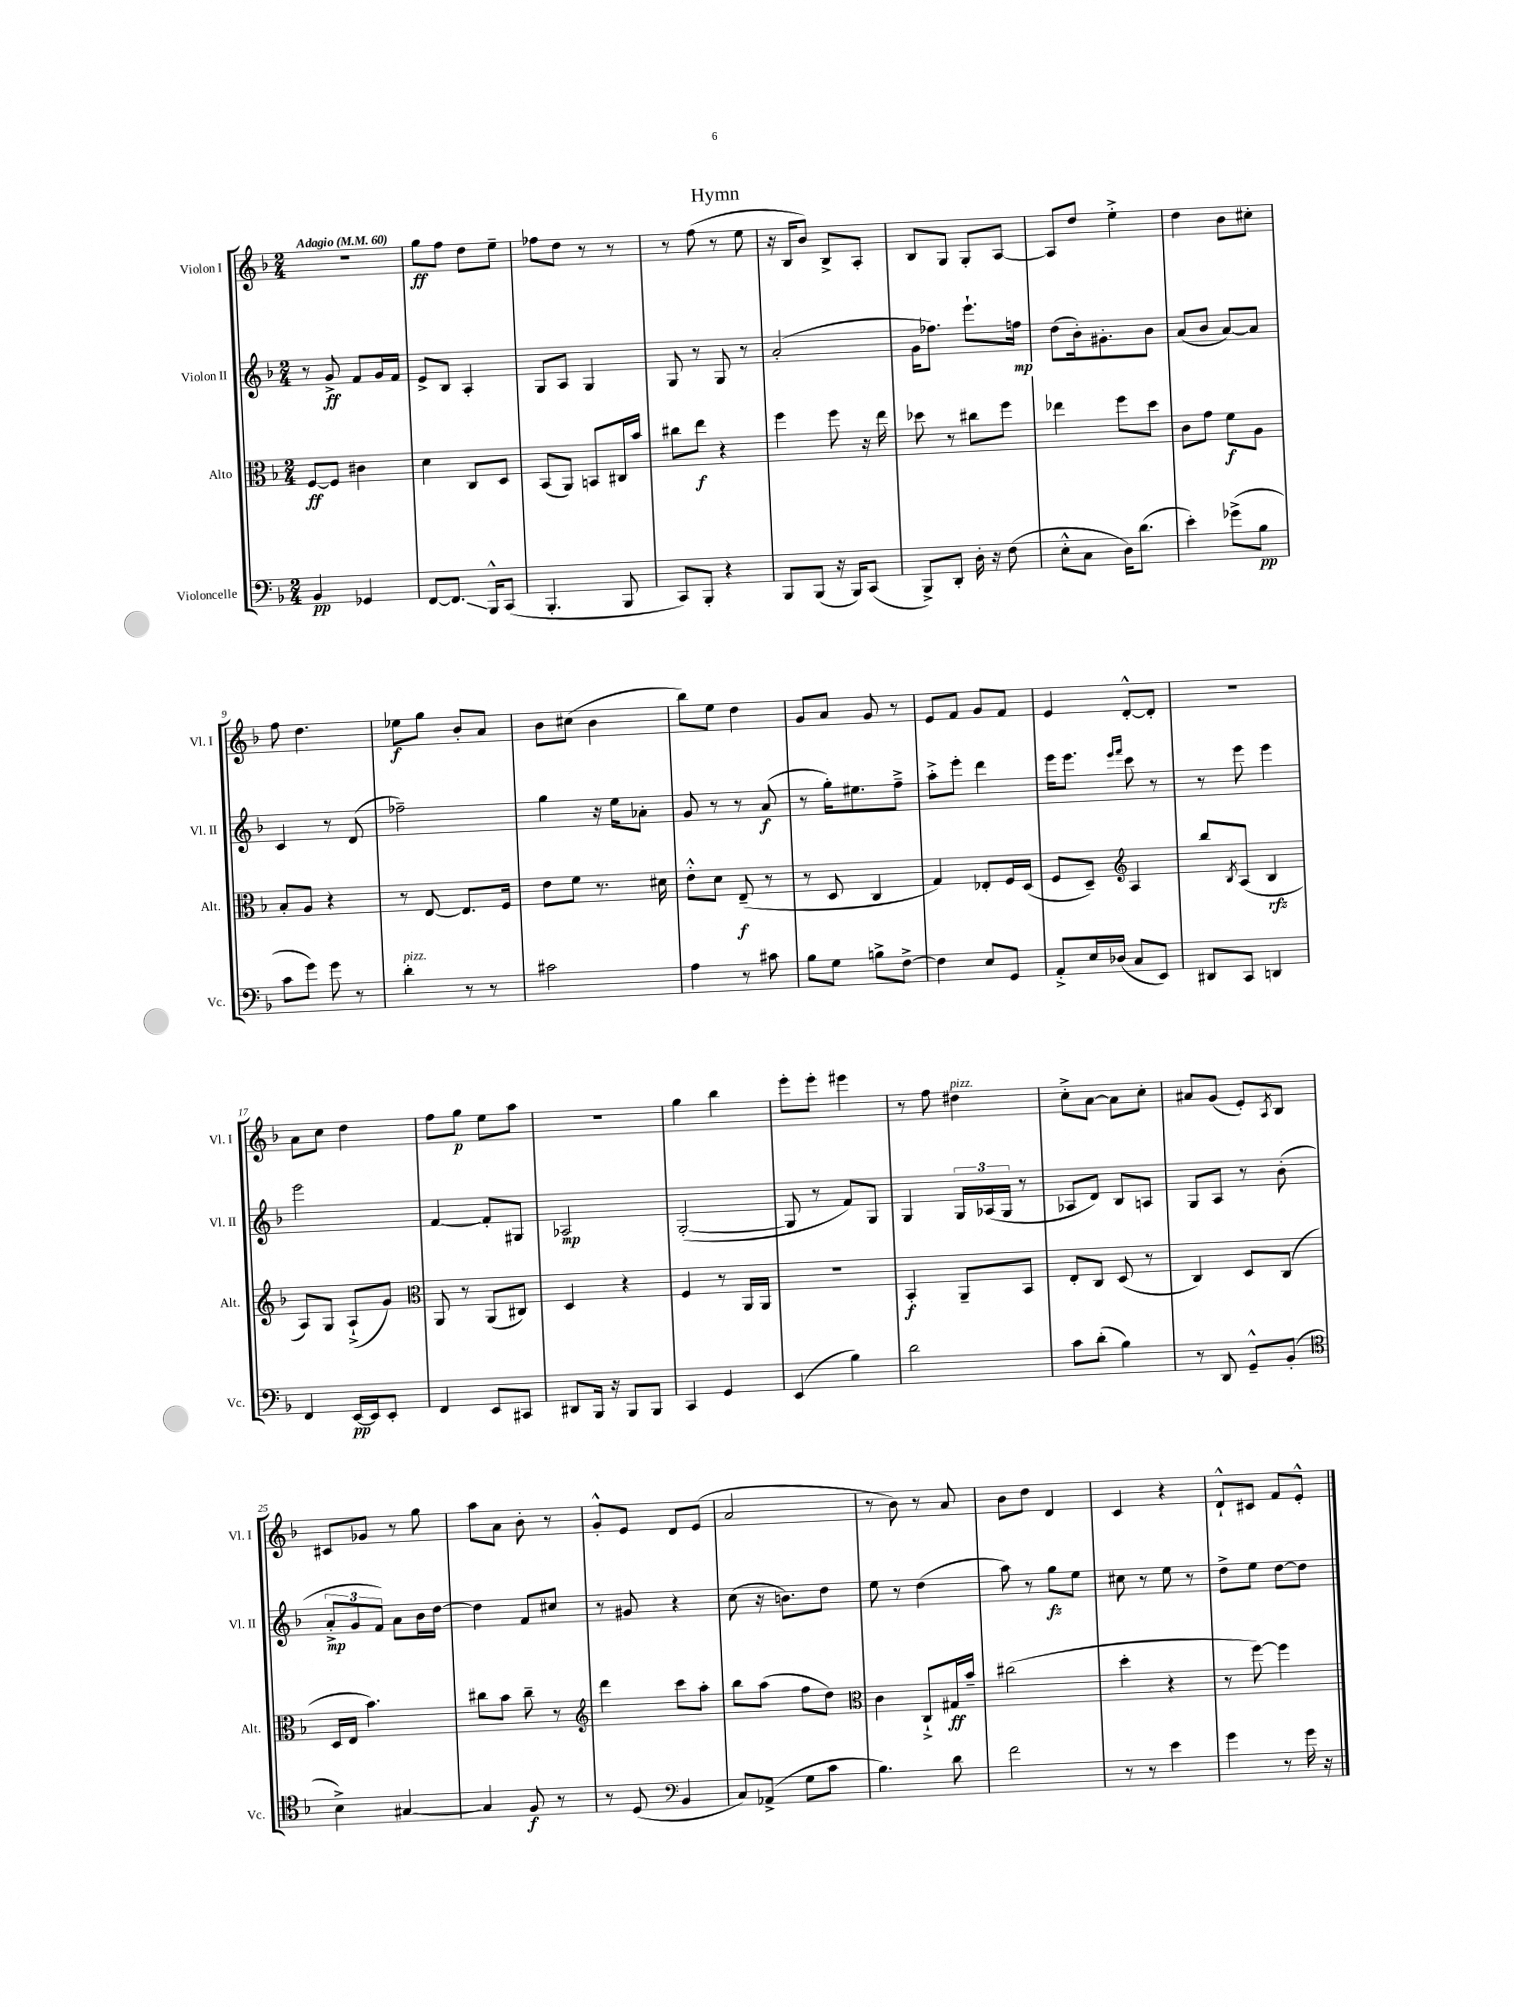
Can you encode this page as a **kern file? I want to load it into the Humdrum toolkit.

**kern	**kern	**kern	**kern
*staff4	*staff3	*staff2	*staff1
*clefF4	*clefC3	*clefG2	*clefG2
*k[b-]	*k[b-]	*k[b-]	*k[b-]
*M2/4	*M2/4	*M2/4	*M2/4
*MM60	*MM60	*MM60	*MM60
4BB-/	[8F/L	8r	2r
.	8F/]J	8g^/	.
4GG-/	4c#\	8f/L	.
.	.	16g/L	.
.	.	16f/JJ	.
=	=	=	=
[8FF/L	4d\	8e^/L	8gg\L
8.FF/]J	.	8B-/J	8ff\J
.	8C/L	4A'/	8dd\L
16BBB-^^/LK	.	.	.
(8CC/J	8D/J	.	8ee~\J
=	=	=	=
4.BBB-'/	(8BB-/L	8G/L	8ff-\L
.	8AA/J)	8A/J	8dd\J
.	8BB/L	4G/	8r
8BBB-/	16C#/L	.	8r
.	16b-/JJ	.	.
=	=	=	=
8CC/L)	8cc#\L	8G/	8r
8BBB-'/J	8ee\J	8r	(8ff\
4r	4r	8G/	8r
.	.	8r	8ee\
=	=	=	=
8BBB-/L	4ff\	(2a'/	16r
.	.	.	16B-/LK
(8BBB-/J	.	.	8b-/J)
16r	8ff\	.	8B-^/L
16BBB-/LK)	.	.	.
(8CC/J	16r	.	8A'/J
.	16ee\	.	.
=	=	=	=
8BBB-^/L)	8dd-\	16g\LK	8B-/L
.	.	8.ff-\J)	.
8DD'/J	8r	.	8G/J
16D'\	8cc#\L	8.eee`\L	8G'/L
16r	.	.	.
(8F\	8ff\J	.	[8A/J
.	.	16ff\Jk	.
=	=	=	=
8E'^^\L	4ee-\	(8dd\L	8A/]L
8C\J	.	16b-'\k)	8dd/J
.	.	8.g#'\	.
16D\LK)	8ff\L	.	4ee'^\
(8.d\J	.	.	.
.	8dd\J	8b-\J	.
=	=	=	=
4e'\)	8c\L	(8a/L	4dd\
.	8g\J	8b-/J	.
(8g-^\L	8f\L	[8a/L)	8b-\L
8B-\J	8A\J	8a/]J	8cc#'\J
=	=	=	=
8c\L	8B-'/L	4c/	8ff\
8g\J)	8A/J	.	4.dd\
8g\	4r	8r	.
8r	.	(8d/	.
=	=	=	=
4d'\	8r	2ff-~\)	8ee-\L
.	[8E/	.	8gg\J
8r	8.E/]L	.	8b-'/L
8r	.	.	8a/J
.	16F/Jk	.	.
=	=	=	=
2c#\	8e\L	4gg\	8b-\L
.	8f\J	.	(8cc#\J
.	8.r	16r	4b-\
.	.	16ee\LK	.
.	.	8a-'\J	.
.	16d#\	.	.
=	=	=	=
4A\	8e'^^\L	8g/	8bb-\L)
.	8d\J	8r	8ee\J
8r	(8E~/	8r	4dd\
8c#\	8r	(8a/	.
=	=	=	=
8B-\L	8r	8r	8g/L
8G\J	8D/	16gg'\LK)	8a/J
.	.	8.ee#\	.
8B^\L	4C/	.	8g/
[8F^\J	.	8ff~^\J	8r
=	=	=	=
4F\]	4G/)	8aa'^\L	8e/L
.	.	8eee'\J	8f/J
8E/L	8E-'/L	4ddd\	8g/L
8GG/J	16F/L	.	8f/J
.	(16D/JJ	.	.
=	=	=	=
8AA'^/L	8F/L	16eee\LK	4e/
.	.	8.eee\J	.
16E/L	8D~/J)	.	.
(16D-/JJ	.	.	.
*	*clefG2	*	*
.	.	16qqeee/LL	.
.	.	16qqfff/JJ	.
8C/L	4A/	8ccc\	[8d'^^/L
8EE/J)	.	8r	8d'/]J
=	=	=	=
8DD#/L	8bb-/L	8r	2r
.	8qB-/	.	.
8CC/J	(8A/J	8eee\	.
4DD/	4B-/	4eee\	.
=	=	=	=
4FF/	8A/L)	2eee\	8a\L
.	8G/J	.	8cc\J
[16EE/LL	(8A`^/L	.	4dd\
16EE/]J	.	.	.
8EE'/J	8g/J)	.	.
=	=	=	=
*	*clefC3	*	*
4FF/	8AA/	[4f/	8ff\L
.	8r	.	8gg\J
8EE/L	(8AA/L	8f'/]L	8ee\L
8CC#/J	8C#/J)	8G#/J	8aa\J
=	=	=	=
8DD#/L	4D/	2A-/	2r
16BBB-/Jk	.	.	.
16r	.	.	.
8BBB-/L	4r	.	.
8BBB-/J	.	.	.
=	=	=	=
4CC/	4F/	([2G'/	4gg\
4GG/	8r	.	4bb-\
.	16AA/LL	.	.
.	16AA/JJ	.	.
=	=	=	=
(4EE/	2r	8G/]	8eee'\L
.	.	8r	8eee'\J
4B-\)	.	8f/L)	4eee#\
.	.	8G/J	.
=	=	=	=
2d\	4BB-'/	4G/	8r
.	.	.	8ff\
.	8AA~/L	24G/LL	4dd#\
.	.	(24A-/	.
.	.	24G/JJ	.
.	8BB-/J	8r	.
=	=	=	=
8c\L	8E'/L	8A-/L	8cc'^\L
(8d'\J	8C/J	8d/J)	[8a\J
4B-\)	(8D/	8B-/L	8a\]L
.	8r	8A/J	8cc'\J
=	=	=	=
8r	4C/)	8G/L	8a#/L
8DD/	.	8A/J	(8g/J
8GG~^^/L	8D/L	8r	8e'/L)
.	.	.	8qA/
(8BB-'/J	(8C/J	(8b-'\	8B-/J
=	=	=	=
*clefC4	*	*	*
4B-^\)	16D/LL	12a'^/L	8c#/L
.	16E/JJ	.	.
.	.	12g/	.
.	4.b-\)	.	8g-/J
.	.	12f/J)	.
[4G#/	.	8a\L	8r
.	.	16b-\L	8gg\
.	.	[16dd\JJ	.
=	=	=	=
4G#/]	8cc#\L	4dd\]	8aa\L
.	8b-\J	.	8a\J
8F/	8cc#~\	8f/L	8b-'\
8r	8r	8cc#/J	8r
=	=	=	=
*	*clefG2	*	*
8r	4ddd\	8r	8g'^^/L
(8D/	.	8g#/	8e/J
*clefF4	*	*	*
4BB-/	8ccc\L	4r	8d/L
.	8aa'\J	.	(8e/J
=	=	=	=
8C/L)	8bb-\L	(8cc\	2a/
(8AA-^/J	(8aa\J	16r	.
.	.	8.b\L)	.
8G\L	8ff\L	.	.
8c\J	8dd\J)	8dd\J	.
=	=	=	=
*	*clefC3	*	*
4.B-\)	4c\	8ee\	8r
.	.	8r	8b-\)
.	8C`^/L	(4dd\	8r
8d\	16G#/L	.	8a/
.	16b-~/JJ	.	.
=	=	=	=
2f\	(2cc#\	8aa\)	8b-\L
.	.	8r	8dd\J
.	.	8gg\L	4d/
.	.	8ee\J	.
=	=	=	=
8r	4dd'\	8cc#\	4c/
8r	.	8r	.
4e\	4r	8ee\	4r
.	.	8r	.
=	=	=	=
4g\	8r	8dd^\L	8d`^^/L
.	[8ff\)	8ee\J	8c#/J
8r	4ff\]	[8dd\L	8f/L
16g\	.	8dd\]J	8e'^^/J
16r	.	.	.
==	==	==	==
*-	*-	*-	*-
